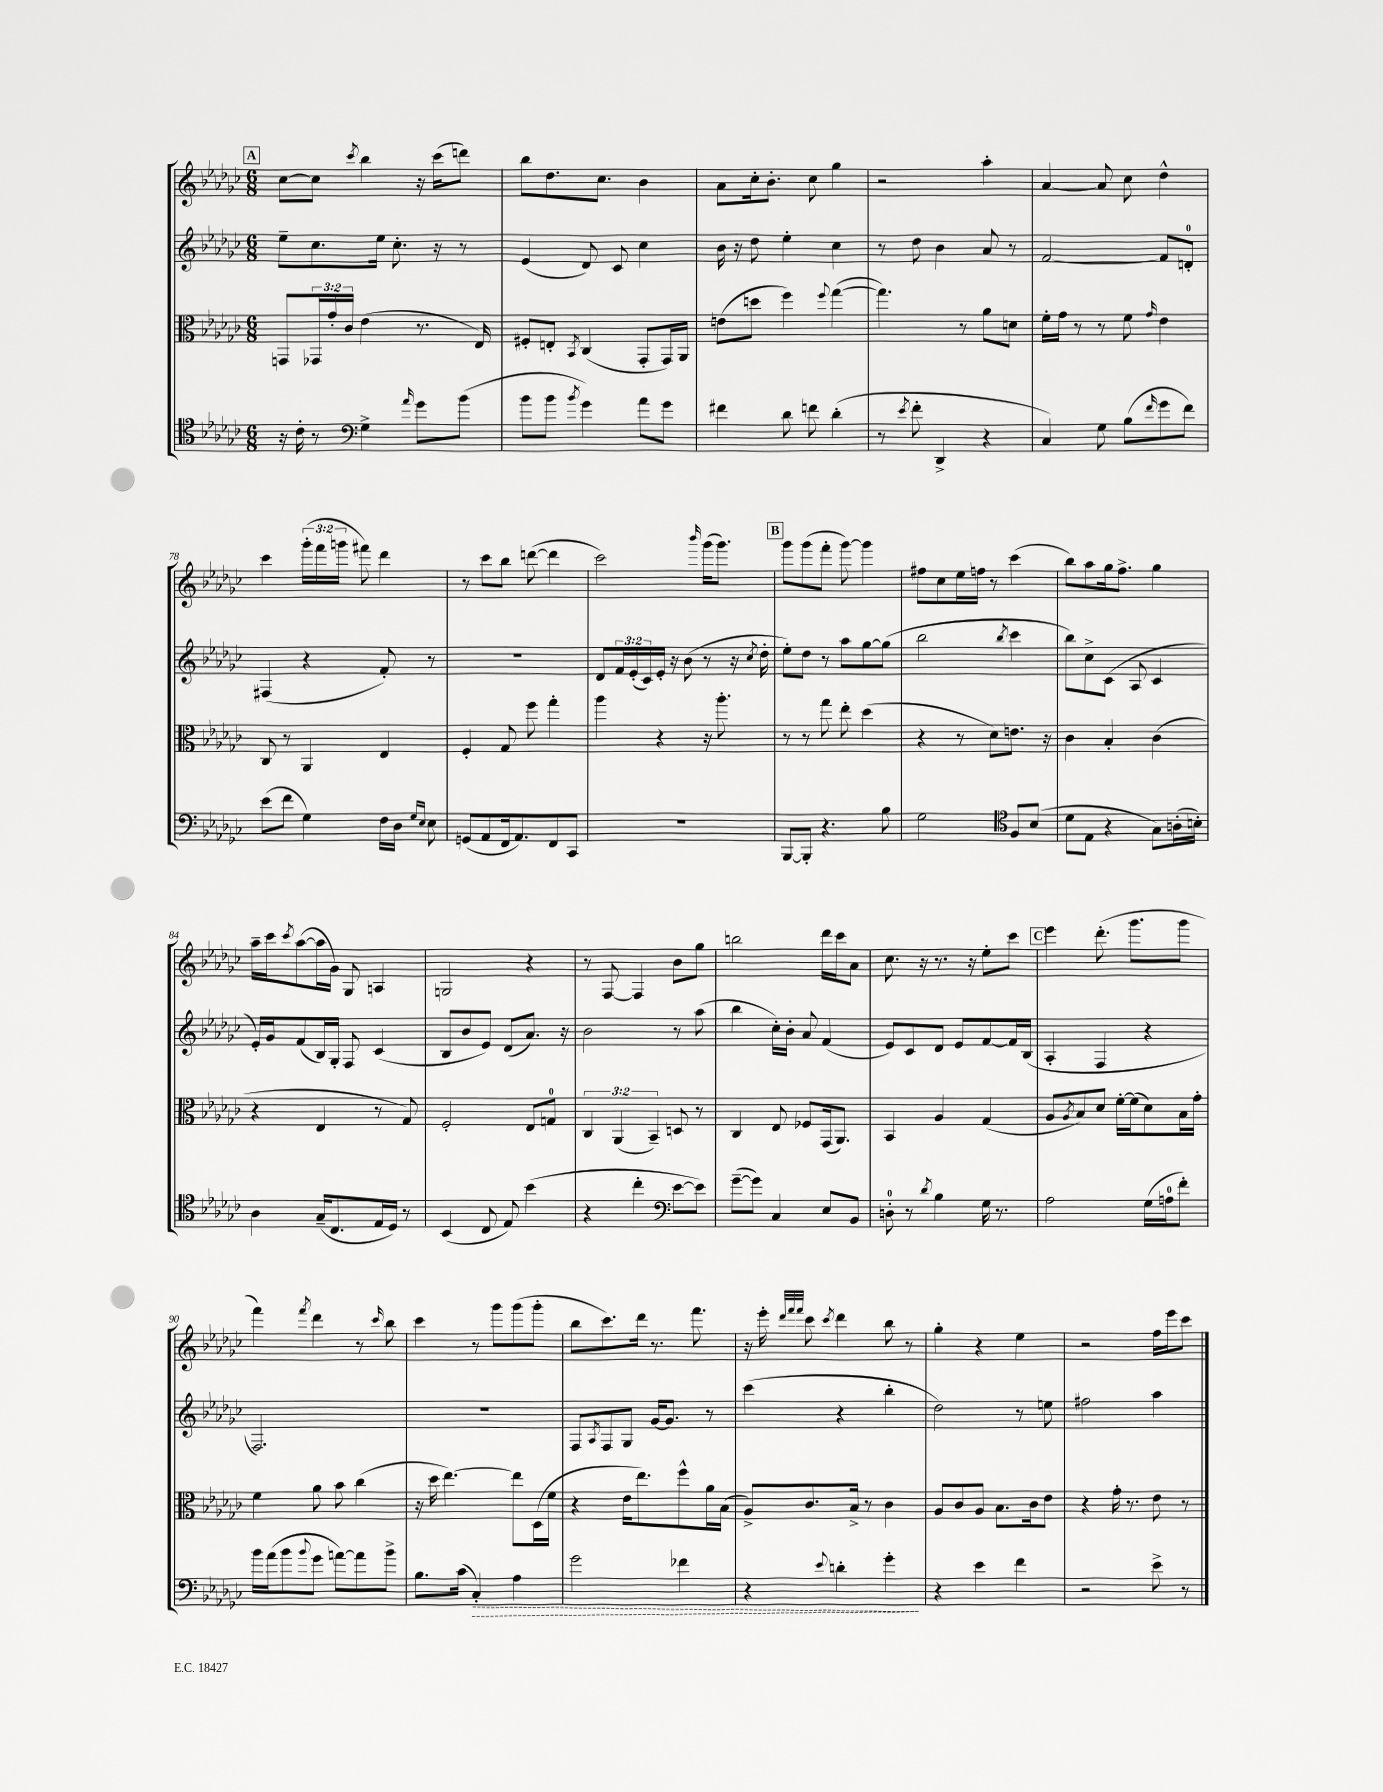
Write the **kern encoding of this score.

**kern	**kern	**kern	**kern
*staff4	*staff3	*staff2	*staff1
*clefC4	*clefC3	*clefG2	*clefG2
*k[b-e-a-d-g-c-]	*k[b-e-a-d-g-c-]	*k[b-e-a-d-g-c-]	*k[b-e-a-d-g-c-]
*M6/8	*M6/8	*M6/8	*M6/8
16r	8GG	8ee-~	[8cc-
16c-'	.	.	.
8r	24GG-	8.cc-	8cc-]
.	24g-'	.	.
.	24c-	.	.
*clefF4	*	*	*
.	.	.	8qccc-
4G-^	(4e-	.	4bb-
.	.	16ee-	.
.	.	8.cc-'	.
16qqa-	.	.	.
8g-	8.r	.	16r
.	.	16r	(16ccc-
(8b-	.	8r	8ddd)
.	16E-)	.	.
=	=	=	=
8b-	8F#'	(4e-	8bb-
8b-	8E'	.	8.dd-
8qb-	8qBB-	.	.
4g-)	(4C-	8d-)	.
.	.	.	8.cc-
.	.	8c-	.
8a-	8GG-'	4cc-	4b-
8g-	16GG-)	.	.
.	16AA-	.	.
=	=	=	=
4f#	(8e	16b-	8a-
.	.	16r	.
.	8dd	8dd-	16cc-'
.	.	.	8.b-'
8d-	4ff)	4ee-'	.
8f	.	.	8cc-
.	8qqff	.	.
(4d-'	([4gg-	4cc-	4gg-
=	=	=	=
8r	4.gg-])	8r	2r
8qe-	.	.	.
8f'	.	8dd-	.
4DD-^	.	4b-	.
.	8r	.	.
4r	8a-	8a-	4aa-'
.	8d	8r	.
=	=	=	=
4C-)	16f'	[2f	[4a-
.	16g-	.	.
.	8r	.	.
8G-	8r	.	8a-]
(8B-	8f	.	8cc-
16qqf	16qqg-	.	.
8g-	4e-	8f]	4dd-^^
8f)	.	8d'	.
=	=	=	=
(8e-	8C-	(4F#	4ccc-
8f	8r	.	.
4G-)	4AA-	4r	(24ggg-'
.	.	.	24fff
.	.	.	24ggg
.	.	.	8fff#)
16F	4E-	8f')	4ddd-
16D-	.	.	.
16qqG-	.	.	.
16qqE-	.	.	.
8E-	.	8r	.
=	=	=	=
(8GG	4F'	2.r	8r
8AA-	.	.	8ccc-
16FF	8G-	.	8bb-
8.AA-)	.	.	.
.	8ff	.	([8ddd
8FF	4gg-'	.	4ddd]
8CC-	.	.	.
=	=	=	=
2.r	4aa-	8d-	2ccc-)
.	.	24f	.
.	.	(24e-'	.
.	.	24c-)	.
.	4r	16e-'	.
.	.	16r	.
.	.	(8b-	.
.	.	.	16qqbbb-
.	16r	8r	(16ggg-
.	8.aa-'	.	8.ggg-)
.	.	16r	.
.	.	8qcc-	.
.	.	16dd-'	.
=	=	=	=
[8BBB-	8r	8ee-')	8ggg-
8BBB-']	8r	8dd-	(8ggg-
4.r	8gg-	8r	8fff'
.	8ee-'	8aa-	[8ggg-)
.	(4dd-	[8gg-	4ggg-]
8B-	.	(8gg-]	.
=	=	=	=
2G-	4r	2bb-	8ff#
.	.	.	8cc-
.	8r	.	16ee-
.	.	.	16ff
.	8d-)	.	8r
*clefC4	*	*	*
.	.	8qbb-	.
8F	8.e	4ccc-	(4ccc-
(8B-	.	.	.
.	16r	.	.
=	=	=	=
8d-	4c-	8bb-)	8bb-)
8E-	.	8cc-^	8aa-
4r	4B-'	(8c-	16gg-
.	.	.	8.ff^
.	.	8A-	.
8G-)	(4c-	4c-	4gg-
(16A'	.	.	.
16B')	.	.	.
=	=	=	=
4A-	4r	16e-')	16aa-~
.	.	16g-	16ccc-
.	.	.	8qccc-
.	.	(8f	([8aa-
(16G-~	4E-	16B-)	16aa-]
8.C-	.	16G-'	16g-)
.	.	8F	8G-
16E-	8r	(4c-	4A
16D-)	.	.	.
8r	8G-)	.	.
=	=	=	=
(4BB-	2F'	8B-	2G
.	.	8b-	.
8C-	.	8e-)	.
8E-)	.	(8d-	.
(4b-	8E-	8.a-)	4r
.	8G	.	.
.	.	16r	.
=	=	=	=
4r	6C-	2b-	8r
.	.	.	[8F
.	(6AA-	.	.
4cc-'	.	.	4F]
.	6BB-~)	.	.
*clefF4	*	*	*
[8e-	8D	8r	8b-
8e-])	8r	(8aa-	8gg-
=	=	=	=
([8g-~	4C-	4bb-	2bb
8g-])	.	.	.
4C-	8E-	16cc-')	.
.	.	16b-'	.
.	8F-	8a-	.
8E-	(16GG-	(4f	16ddd-
.	8.AA-)	.	16ccc-
8BB-	.	.	8a-
=	=	=	=
8D'	4BB-	8e-)	8.cc-
8r	.	8c-	.
.	.	.	16r
8qd-	.	.	.
4B-	4A-	8d-	8.r
.	.	8e-	.
.	.	.	16r
16G-	(4G-	[8f	8ee-'
8.r	.	.	.
.	.	16f]	8ccc-
.	.	(16B-	.
=	=	=	=
2A-	8A-	4A-'	4eee-
.	8qA-	.	.
.	8B-)	.	.
.	8d-	4F	(8.ddd-'
.	[16f'	.	.
.	(16f]	.	8.ggg-
(16G-	8d-)	4r	.
16A	.	.	.
8f')	16B-	.	8ggg-
.	16g-'	.	.
=	=	=	=
16b-	4f	2.F)	4fff)
(16a-	.	.	.
8b-	.	.	.
8qqb-	.	.	8qfff
8g-	8a-	.	4ddd-
[8a)	8b-	.	.
8a]	(4cc-	.	8r
.	.	.	16qqccc-
8b-^	.	.	8bb-
=	=	=	=
8.B-	16r	2.r	4ccc-
.	16dd-	.	.
.	[4.ee-)	.	.
(16c-	.	.	.
4C-')	.	.	8r
.	.	.	8ggg-
4A-	8ee-]	.	(8ggg-
.	(16D-	.	8ggg-'
.	16f	.	.
=	=	=	=
2g-	4r	8F	8bb-
.	.	8qA-	.
.	.	8F	8.ccc-)
.	16e-	8G-	.
.	8.ee-)	.	16ddd-
.	.	[16g-	8.r
.	.	8.g-]	.
4f-	8ff^^	.	.
.	.	.	8.fff
.	16a-	8r	.
.	(16B-	.	.
=	=	=	=
4r	8A-^)	(4ccc-	16r
.	.	.	16eee-'
.	.	.	32qqddd-
.	.	.	32qqfff
.	.	.	32qqfff
.	8.c-	.	8ccc-
8qqe-	.	.	8qccc-
4d'	.	4r	4ddd-
.	16B-^	.	.
.	8r	.	.
4g-'	4c-	4bb-'	8bb-
.	.	.	8r
=	=	=	=
4r	8A-	2dd-)	4gg-'
.	8c-	.	.
4e-	8A-	.	4r
.	8.B-	.	.
4f	.	8r	4ee-
.	16c-	.	.
.	8e-	8ee	.
=	=	=	=
2r	4r	2ff#	2r
.	16g-'	.	.
.	8.r	.	.
8e-^	8e-	4aa-	16ff
.	.	.	16eee-
8r	8r	.	8ccc-
==	==	==	==
*-	*-	*-	*-
